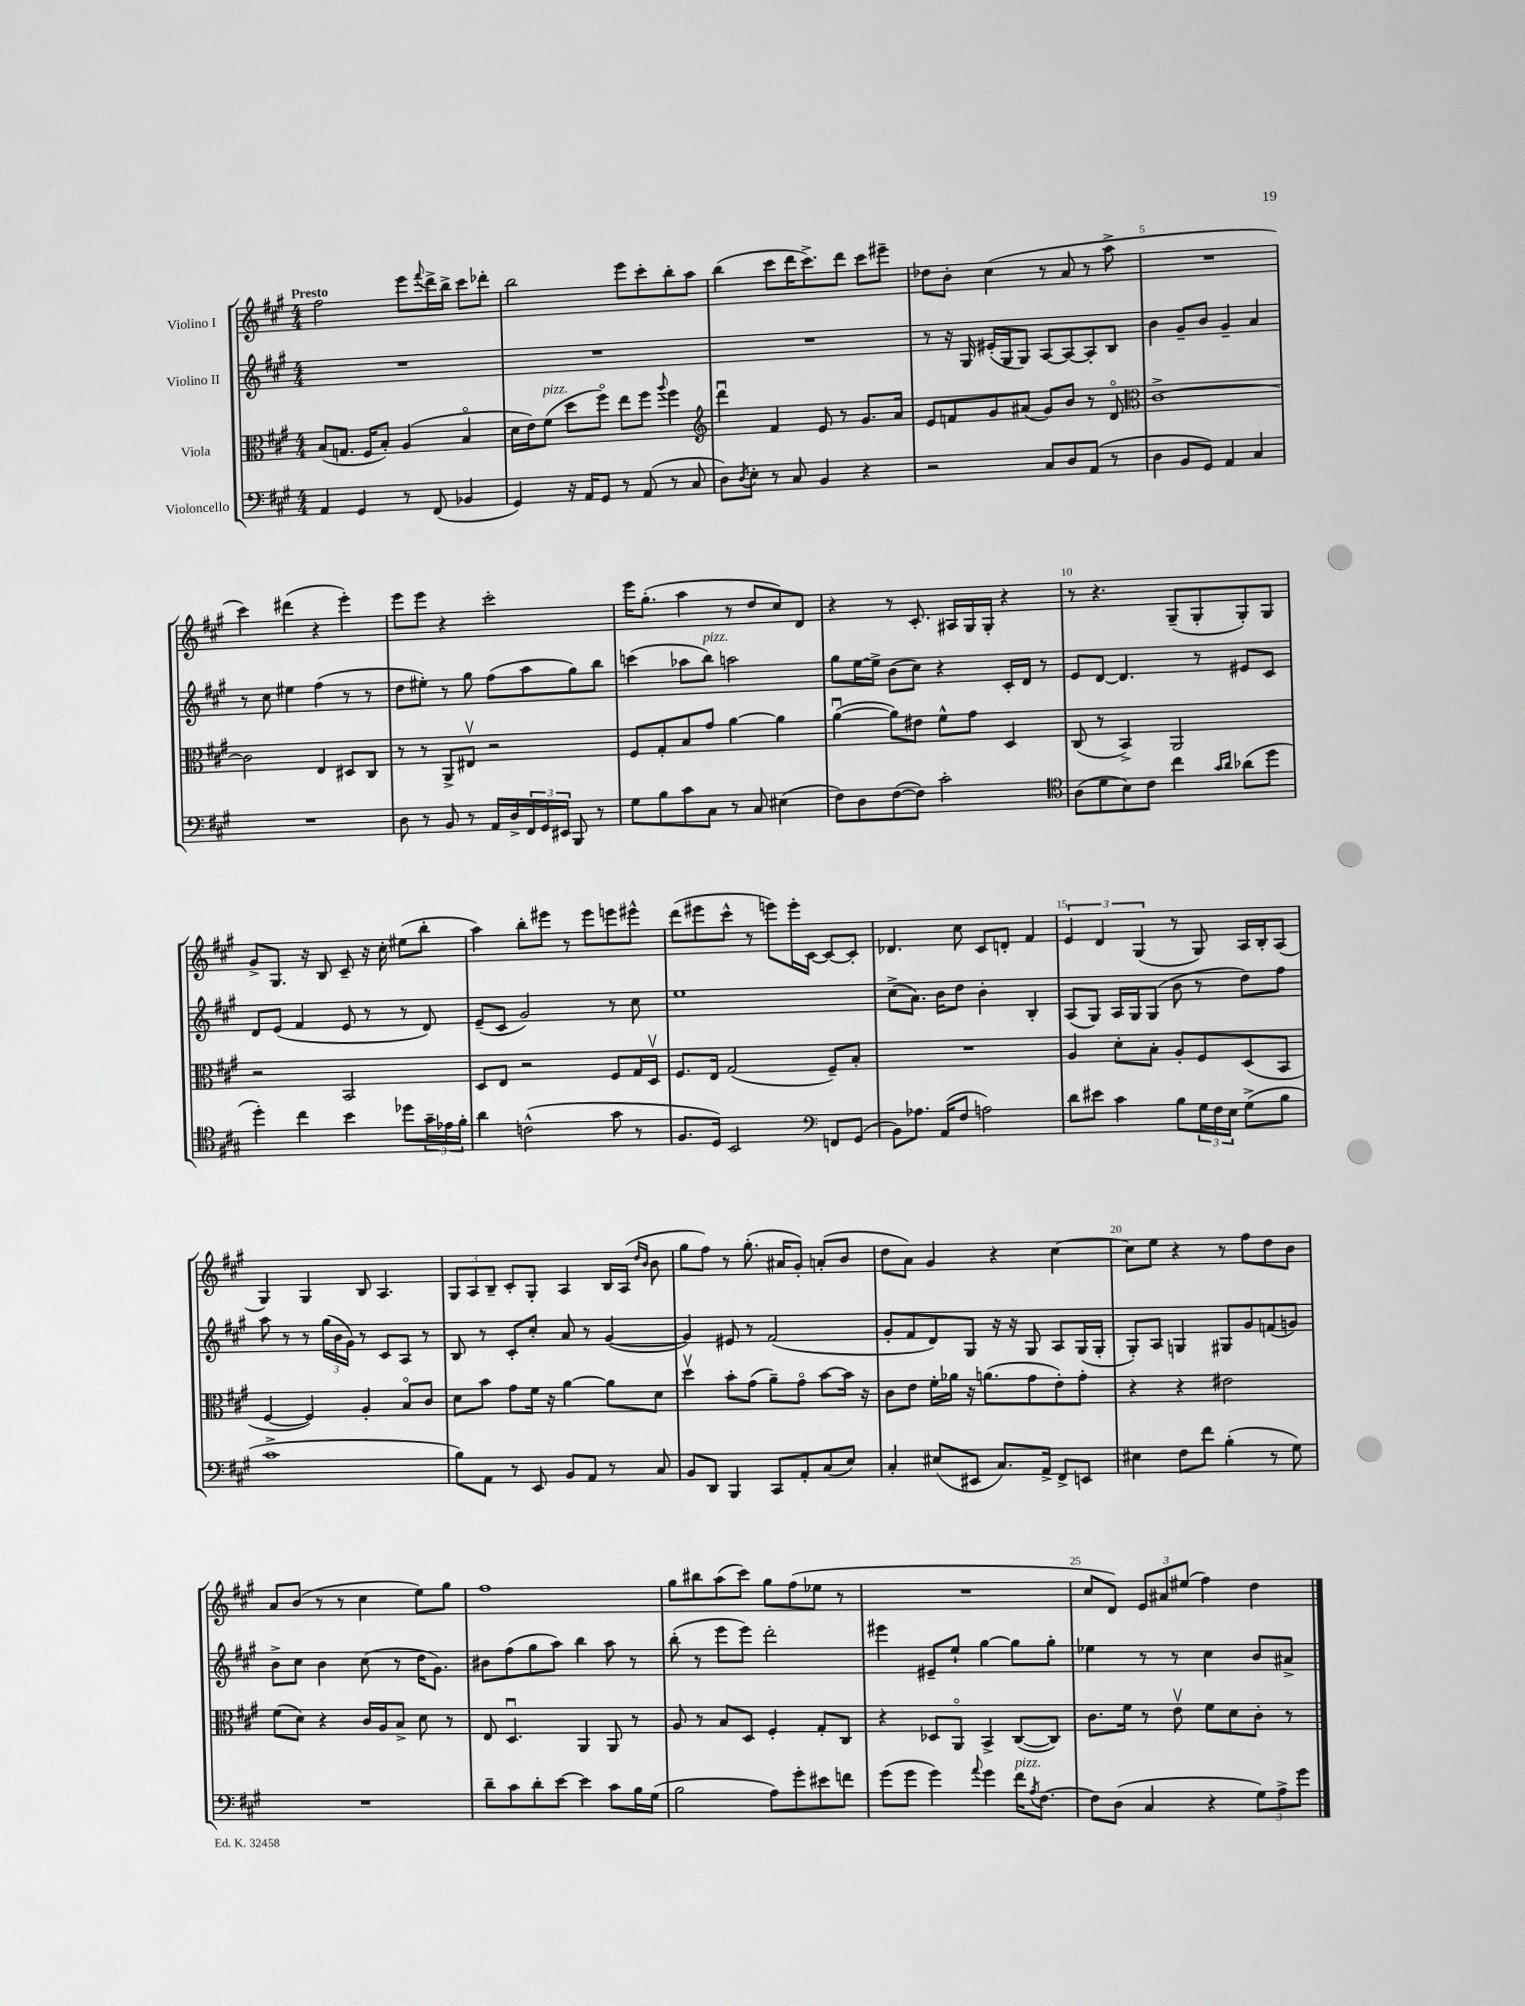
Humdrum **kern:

**kern	**kern	**kern	**kern
*staff4	*staff3	*staff2	*staff1
*clefF4	*clefC3	*clefG2	*clefG2
*k[f#c#g#]	*k[f#c#g#]	*k[f#c#g#]	*k[f#c#g#]
*M4/4	*M4/4	*M4/4	*M4/4
4AA	(8B	1r	2ff#
.	8.G	.	.
4GG#	.	.	.
.	16F#	.	.
.	8B')	.	.
8r	(4A	.	8eee
.	.	.	8qqfff#
(8FF#	.	.	16ddd^
.	.	.	16bb^
4BB-	4Bo	.	8ccc#
.	.	.	8ddd-'
=	=	=	=
4GG#)	16d	1r	2bb
.	16e)	.	.
.	(8f#	.	.
16r	8dd	.	.
16AA	.	.	.
8GG#	8ff#o)	.	.
8r	8ee	.	8eee
(8AA	8ff#	.	8ccc#'
.	8qqaa	.	.
8r	4ff#	.	8bb'
8C#	.	.	8aa
=	=	=	=
*	*clefG2	*	*
8D)	4dddu	1r	(4bb
8qD	.	.	.
8E'	.	.	.
8r	4f#	.	8ccc#
8C#	.	.	16ddd
.	.	.	8.ccc#^)
4BB	8e	.	.
.	8r	.	8ddd
4r	8.g#	.	8ccc#
.	.	.	8eee#~
.	16a	.	.
=	=	=	=
2r	8e	8r	8dd-
.	8f	16r	8b'
.	.	16G#	.
.	8g#	(16e#'	(4cc#
.	.	16G#	.
.	(8a#	8G#)	.
8C#	8g#)	[8A	8r
8D	8b	8A_	8a
(8AA	8r	8A']	8r
8r	8do	8B	8aa^
=	=	=	=
*	*clefC3	*	*
4D	[1c#^	4b	1r
8BB	.	8g#~	.
8GG#)	.	8b	.
4AA	.	4g#~	.
4C#	.	4a	.
=	=	=	=
1r	2c#]	8r	4ccc#)
.	.	8cc#	.
.	.	4ee#	(4ddd#
.	4E	(4ff#	4r
.	8D#	8r	4eee')
.	8C#	8r	.
=	=	=	=
8D	8r	8dd	8eee
8r	8r	8ee#')	8eee
8BB	8AA^	8r	4r
8r	8E#v	8gg#	.
16AA	2r	(8ff#	2ccc#'
16D^	.	.	.
24FF#	.	8aa	.
24GG#	.	.	.
24EE#	.	.	.
8BBB	.	8gg#)	.
8r	.	8bb	.
=	=	=	=
8G#	8F#	(4ccc	16eee
.	.	.	(8.gg#'
8B	8G#'	.	.
8c#	8B	8aa-	4aa
8C#	8g#	8bb)	.
8r	[4a	2aa	8r
8C#	.	.	8dd
(4E#	4a]	.	8cc#)
.	.	.	8d
=	=	=	=
8F#)	([4au	8gg#	4r
8D	.	[16ee	.
.	.	16ee^]	.
([8F#	8a])	(8b	8r
8F#])	8e#	8cc#)	8.c#'
2c#'	8f#^^	4r	.
.	.	.	16A#
.	8g#	.	16G#
.	.	.	16G#'
.	4D	16c#'	4r
.	.	16d	.
.	.	8r	.
=	=	=	=
*clefC4	*	*	*
(8A	(8C#	8e	8r
8d	8r	[8d	4.r
8B)	4BB^)	4.d]	.
8c#	.	.	.
4cc#	2AA	.	(8G#~
.	.	8r	8G#'
16qqg#	.	.	.
16qqa	.	.	.
(8a-	.	8e#	8G#')
8dd	.	8c#	8G#
=	=	=	=
4dd')	2r	8d	8g#^
.	.	(8e	8.G#
4cc#	.	4f#	.
.	.	.	16r
.	.	.	8B
4b	2BB	8e	8c#~
.	.	8r	16r
.	.	.	16cc#'
8dd-	.	8r	(8ee#
24g#~	.	8d)	8bb'
24e-	.	.	.
24f#'	.	.	.
=	=	=	=
4a	8D	(8e~	4aa)
.	8E	8c#	.
(2c^^	2r	2g#)	8bb'
.	.	.	8eee#
.	.	.	8r
.	.	.	8eee#
8g#	8F#	8r	8eee
8r	16G#	8cc#	8eee#^^
.	16Dv	.	.
=	=	=	=
8.F#	8.F#	1ee	(8ddd
.	.	.	8eee#
16D)	16E	.	.
2BB	(2G#	.	8ccc#^^
.	.	.	8r
.	.	.	8eee)
.	.	.	16eee'
.	.	.	[16c#
*clefF4	*	*	*
8FF	8F#~)	.	8c#_
(8GG#	8B'	.	8c#']
=	=	=	=
8BB)	1r	(8cc#^	4.d-
8.A-	.	8.a)	.
(16AA	.	16b	.
8F#	.	8dd	8cc#
2A)	.	4b'	8c#
.	.	.	8d'
.	.	4B'	4f#
=	=	=	=
8d	4A	(8A	6e
8e#	.	8G#)	.
.	.	.	6d
4c#	8d'	16A	.
.	.	16G#	.
.	.	.	(6G#
.	8B'	(8G#	.
8B	8A'	8b	8r
24G#	8F#	8r	8G#)
24F#	.	.	.
24E	.	.	.
(8G#^	(8D	8dd)	16A
.	.	.	16B'
8B	8BB	8ff#	(8A
=	=	=	=
1c#^	[4F#	8aa	4G#)
.	.	8r	.
.	4F#])	8r	4G#
.	.	(24gg#	.
.	.	24b	.
.	.	24g#)	.
.	4A'	8r	8B
.	.	8c#	4.A
.	8Bo	8A	.
.	8c#	8r	.
=	=	=	=
8B)	8d	8B	12G#
.	.	.	12A
8AA	8b	8r	.
.	.	.	12B~
8r	8g#	8c#'	8c#'
8EE	16f#	8cc#'	8G#'
.	16r	.	.
8BB	[4a	8a	4A
8AA	.	8r	.
8r	8a]	([4g#	16B
.	.	.	(16A
.	.	.	16qqdd
.	.	.	16qqb
8C#	8d	.	8b
=	=	=	=
8BB	4ddv	4g#])	8gg#
8DD	.	.	8ff#)
4BBB	8b'	8e#	8r
.	(8g#	8r	(8.gg#'
8CC#	8a~)	(2f#	.
.	.	.	16a#
8AA'	8g#o	.	8g#')
(8C#	[8b	.	(8a'
8E)	16b]	.	8b
.	16r	.	.
=	=	=	=
4C#'	8c#	8g#'	8dd
.	8e	8f#	8a)
(8E#	16f#'	8d)	4g#
.	16a-	.	.
8EE#	16r	8G#	.
.	(8.a	.	.
8.C#)	.	16r	4r
.	.	16r	.
.	8g#	8G#	.
16AA^	.	.	.
8FF#^	8e')	8A	[4cc#
8EE	8g#'	(16G#	.
.	.	16G#'	.
=	=	=	=
4E#	4r	8G#')	8cc#]
.	.	8A	8ee
8F#	4r	4G	4r
8f#	.	.	.
(4B'	2e#	8G#	8r
.	.	8g#	8ff#
8r	.	(8f	8dd
8G#)	.	8g)	8b
=	=	=	=
1r	(8f#	8b^	8a
.	8d)	8cc#	(8b
.	4r	4b	8r
.	.	.	8r
.	16c#	(8cc#	4cc#
.	16A	.	.
.	8B^	8r	.
.	8d	16dd	8ee)
.	.	8.g#)	.
.	8r	.	8gg#
=	=	=	=
8d~	8E	8b#	1ff#
8c#	4.Du	(8ff#	.
8d'	.	8gg#	.
[8e	.	8aa)	.
4e]	4AA	4bb	.
8c#	8AA	8aa	.
16B	8r	8r	.
(16G#	.	.	.
=	=	=	=
2B	8A	(8bb'	8gg#
.	8r	8r	8bb#
.	8B	8eee	(8aa
.	8D	8eee)	8ccc#)
8A)	4F#'	2ddd'	8gg#
8g#'	.	.	(8ff#
8e#	8G#'	.	8ee-
8f	8C#	.	8r
=	=	=	=
(8g#	4r	4eee#	1r
8g#	.	.	.
4g#)	8D-	8e#~	.
.	8AAo	8ee`	.
8qqa	.	.	.
4g#	4BB^	[4gg#	.
16f#	([8C#	8gg#]	.
8qA	.	.	.
[8.F#	.	.	.
.	8C#])	8gg#'	.
=	=	=	=
8F#]	8.c#	4ee-	8cc#
(8D	.	.	8d)
.	16f#	.	.
4C#	8r	8r	12e
.	.	.	12a#
.	8ev	8r	.
.	.	.	(12ee#
4r	8f#	4cc#	4ff#)
.	8d	.	.
12G#)	8c#'	8b	4dd
12A^	.	.	.
.	8r	8a#^	.
12g#	.	.	.
==	==	==	==
*-	*-	*-	*-
